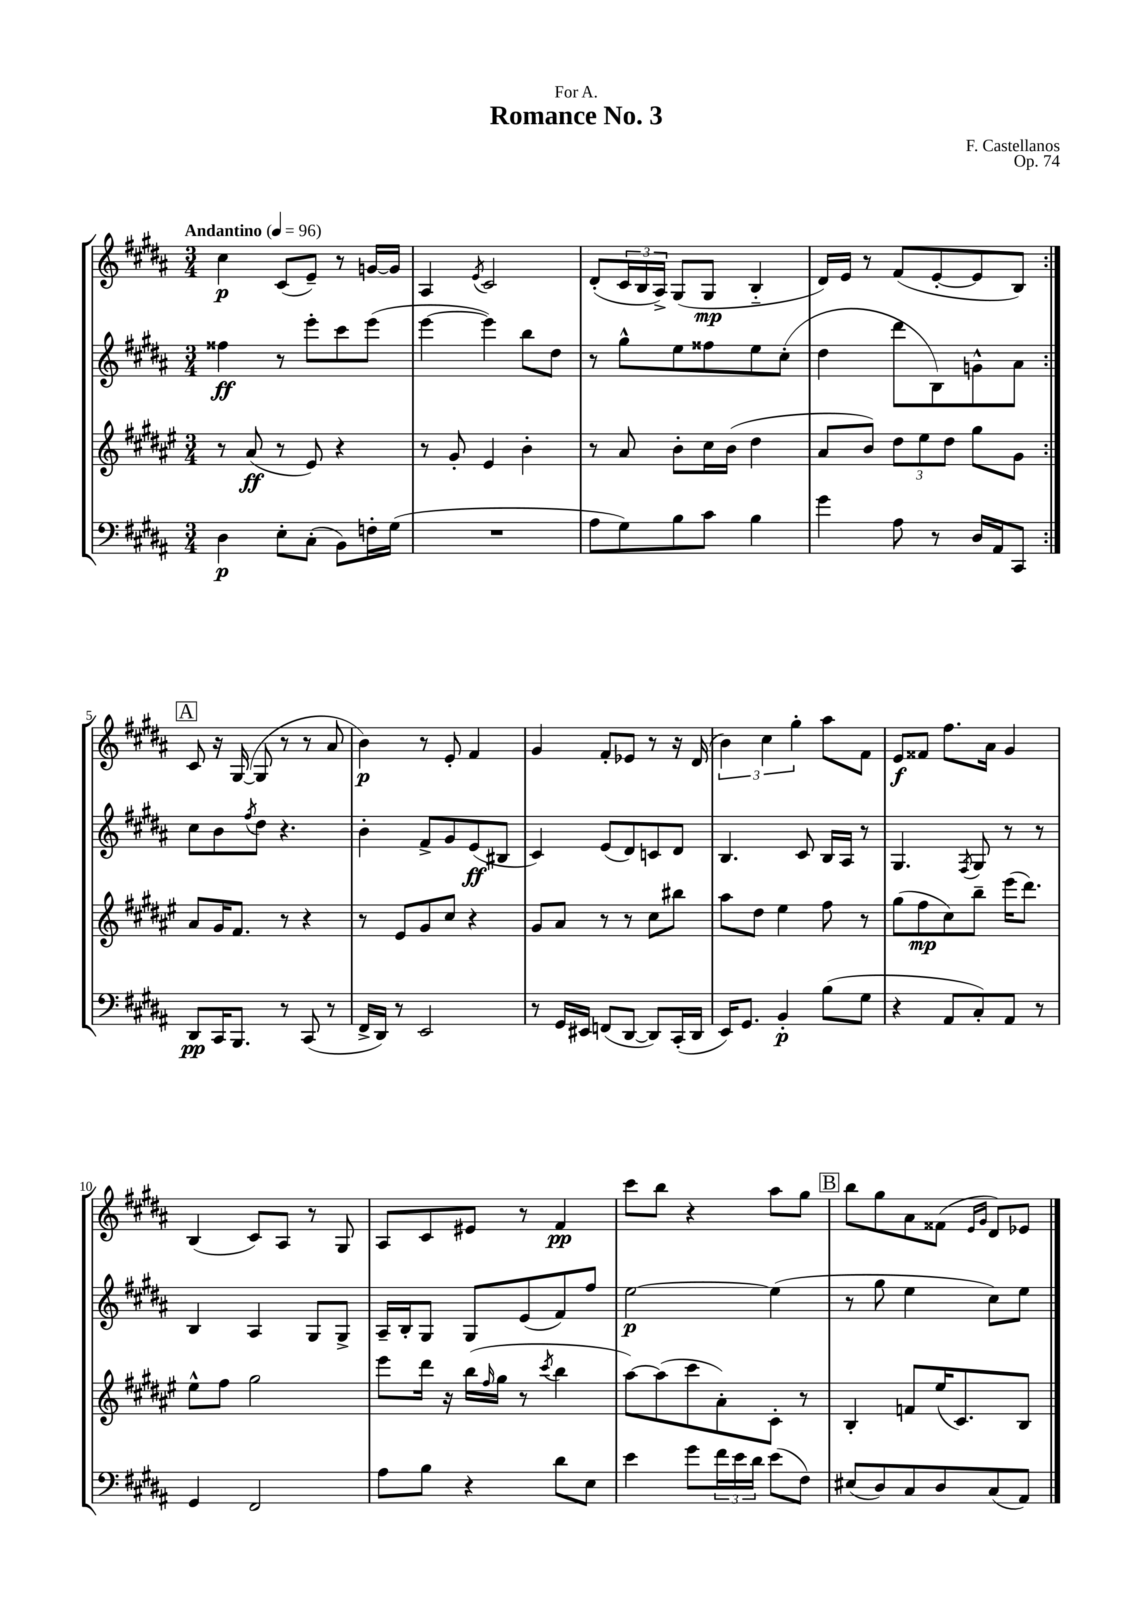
\header { title = "Romance No. 3" composer = "F. Castellanos" dedication = "For A." opus = "Op. 74" }
<<
\new StaffGroup <<
\new Staff = "s0" {
    \clef treble \key b \major \numericTimeSignature \time 3/4 \tempo "Andantino" 4 = 96
    \repeat volta 2 { cis''4\p cis'8( e'8--) r8 g'16~ g'16 |
    ais4 \acciaccatura { e'8 } cis'2 |
    dis'8-.( \tuplet 3/2 { cis'16 b16 ais16->) } gis8( gis8\mp b4-_ |
    dis'16) e'16 r8 fis'8( e'8~-. e'8 b8) | }
    \mark \markup { \box "A" } cis'8 r16 gis16~( gis8 r8 r8 ais'8 |
    b'4\p) r8 e'8-. fis'4 |
    gis'4 fis'8-. ees'8 r8 r16 dis'16( |
    \tuplet 3/2 { b'4) cis''4 gis''4-. } ais''8 fis'8 |
    e'8\f fisis'8 fis''8. ais'16 gis'4 |
    b4( cis'8) ais8 r8 gis8 |
    ais8 cis'8 eis'8 r8 fis'4\pp |
    cis'''8 b''8 r4 ais''8 gis''8 |
    \mark \markup { \box "B" } b''8 gis''8 ais'8 fisis'8( \grace { e'16 gis'16 } dis'8) ees'8 \bar "|." |
}
\new Staff = "s1" {
    \clef treble \key b \major \numericTimeSignature \time 3/4
    \repeat volta 2 { fisis''4\ff r8 e'''8-. cis'''8 e'''8( |
    e'''4~ e'''4) b''8 dis''8 |
    r8 gis''8-^ e''8 fisis''8 e''8 cis''8-.( |
    dis''4 dis'''8 b8) g'8-^ ais'8 | }
    \mark \markup { \box "A" } cis''8 b'8 \acciaccatura { fis''8 } dis''8 r4. |
    b'4-. fis'8-> gis'8 e'8\ff( bis8 |
    cis'4) e'8( dis'8) c'8 dis'8 |
    b4. cis'8 b16 ais16 r8 |
    gis4. \acciaccatura { fis8 } gis8 r8 r8 |
    b4 ais4 gis8 gis8-> |
    ais16-- b16-. gis8 gis8 e'8( fis'8) fis''8 |
    e''2~\p e''4( |
    \mark \markup { \box "B" } r8 gis''8 e''4 cis''8) e''8 \bar "|." |
}
\new Staff = "s2" {
    \clef treble \key fis \major \numericTimeSignature \time 3/4
    \repeat volta 2 { r8 ais'8\ff( r8 eis'8) r4 |
    r8 gis'8-. eis'4 b'4-. |
    r8 ais'8 b'8-. cis''16 b'16( dis''4 |
    ais'8 b'8) \tuplet 3/2 { dis''8 eis''8 dis''8 } gis''8 gis'8 | }
    \mark \markup { \box "A" } ais'8 gis'16 fis'8. r8 r4 |
    r8 eis'8 gis'8 cis''8 r4 |
    gis'8 ais'8 r8 r8 cis''8 bis''8 |
    ais''8 dis''8 eis''4 fis''8 r8 |
    gis''8( fis''8\mp cis''8) b''8-- eis'''16( dis'''8.) |
    eis''8-^ fis''8 gis''2 |
    eis'''8 dis'''16 r16 b''16( \grace { fis''16 } gis''16 r8 \acciaccatura { cis'''8 } b''4 |
    ais''8~) ais''8( cis'''8 ais'8-.) cis'8-. r8 |
    \mark \markup { \box "B" } b4-. f'8 eis''16( cis'8.) b8 \bar "|." |
}
\new Staff = "s3" {
    \clef bass \key b \major \numericTimeSignature \time 3/4
    \repeat volta 2 { dis4\p e8-. cis8-.( b,8) f16-. gis16( |
    R2. |
    ais8 gis8) b8 cis'8 b4 |
    gis'4 ais8 r8 dis16 ais,16 cis,8 | }
    \mark \markup { \box "A" } dis,8\pp cis,16 b,,8. r8 cis,8( r8 |
    fis,16-> dis,16) r8 e,2 |
    r8 gis,16 eis,16 f,8( dis,8~ dis,8) cis,16-.( dis,16 |
    e,16) gis,8. b,4-.\p b8( gis8 |
    r4 ais,8 cis8-.) ais,8 r8 |
    gis,4 fis,2 |
    ais8 b8 r4 dis'8 e8 |
    e'4 gis'8 \tuplet 3/2 { fis'16 e'16 dis'16 } e'8( fis8) |
    \mark \markup { \box "B" } eis8( dis8) cis8 dis8 cis8( ais,8) \bar "|." |
}
>>
>>
